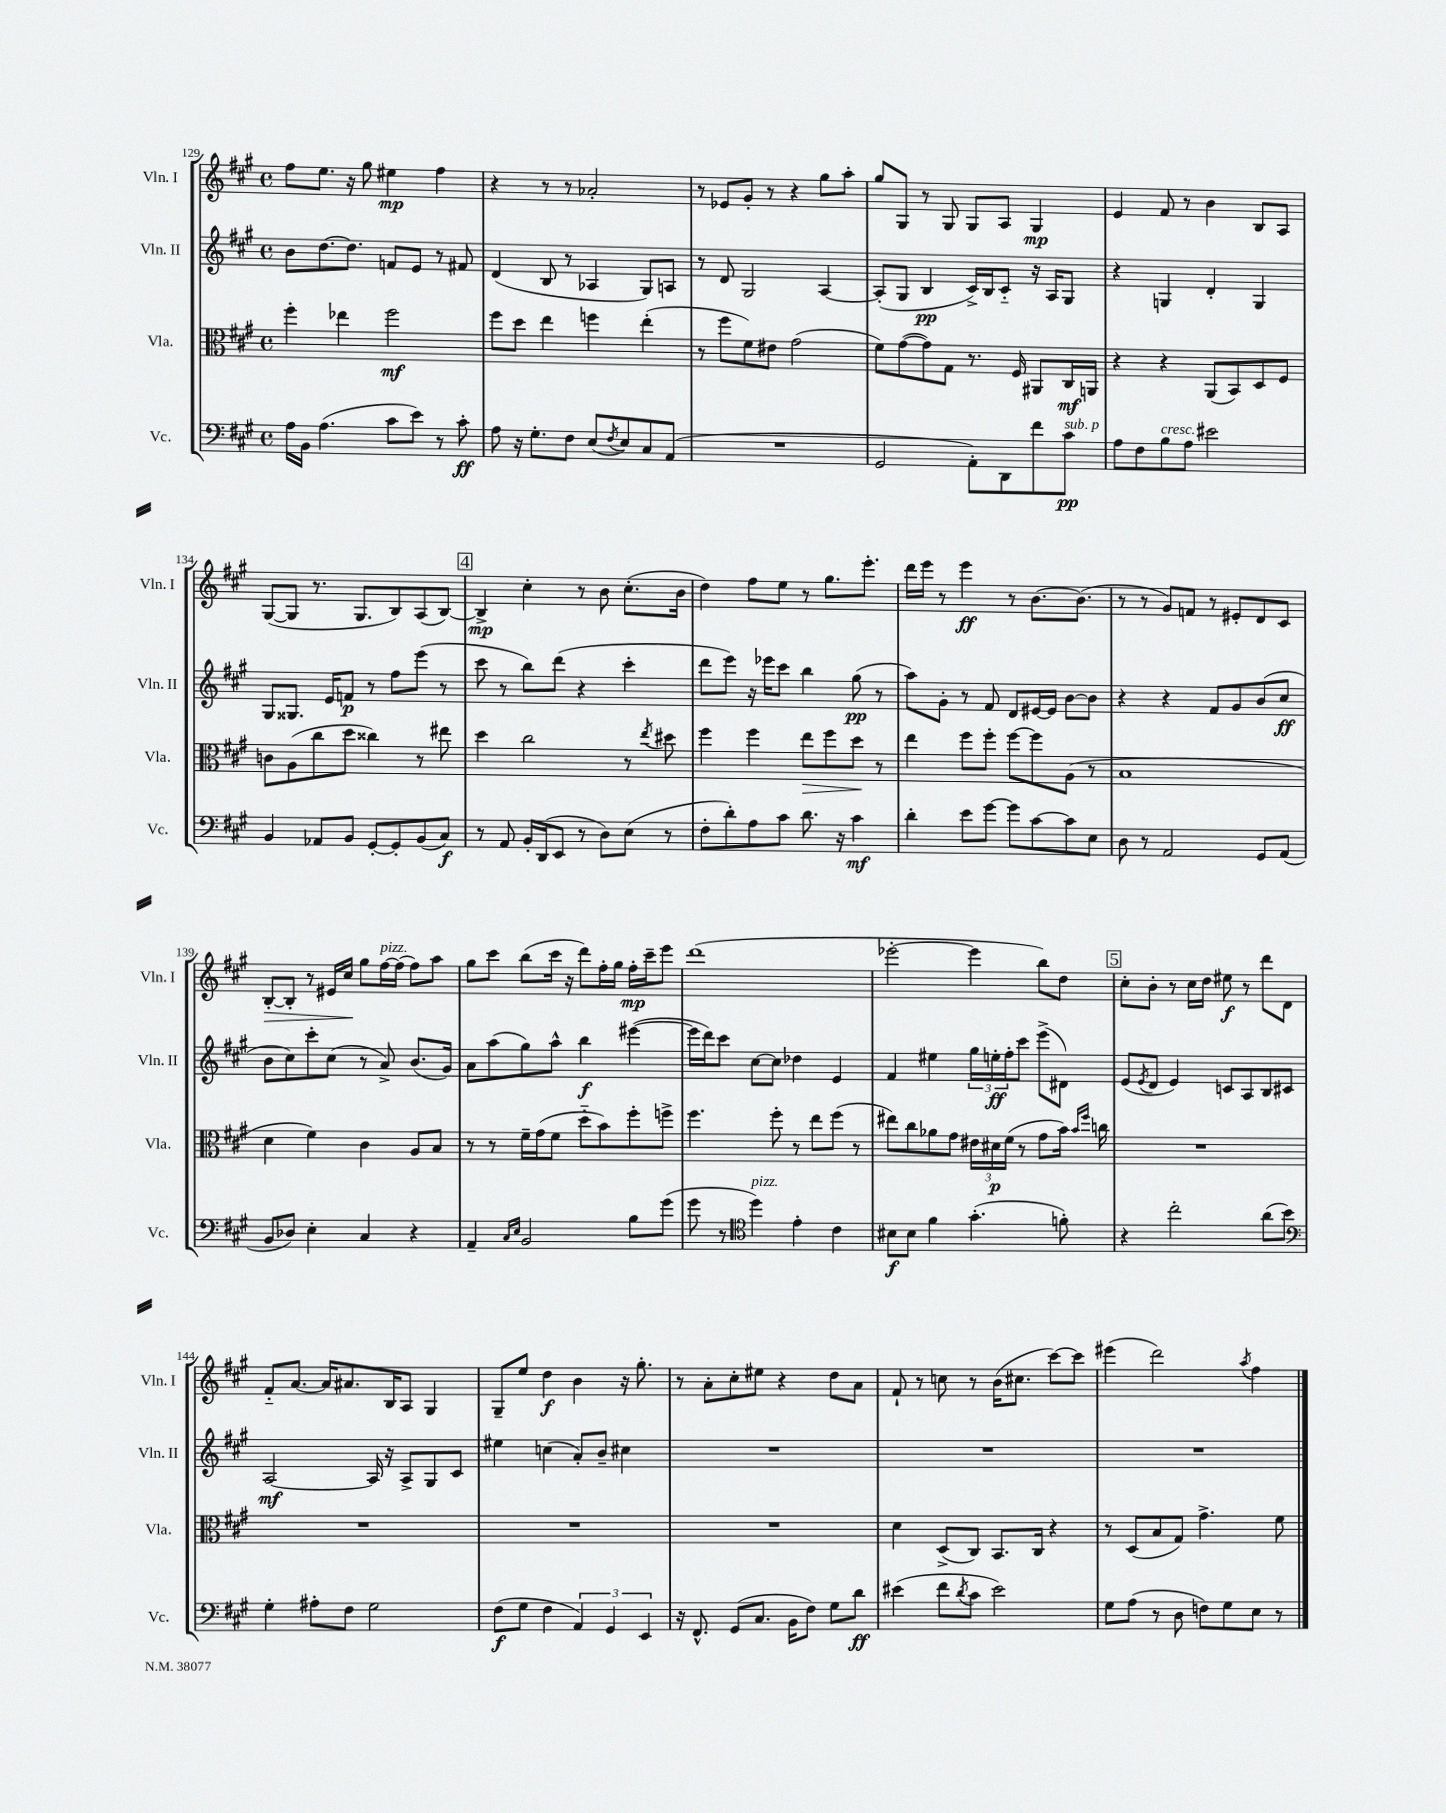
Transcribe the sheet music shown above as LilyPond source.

<<
\new StaffGroup <<
\new Staff = "s0" \with { instrumentName = "Vln. I" shortInstrumentName = "Vln. I" } {
    \clef treble \key a \major \defaultTimeSignature \time 4/4
    fis''8 e''8. r16 gis''8 eis''4\mp fis''4 |
    r4 r8 r8 aes'2-. |
    r8 ees'8 gis'8-. r8 r4 gis''8 a''8-. |
    gis''8 gis8 r8 gis8 gis8 a8 gis4\mp |
    e'4 fis'8 r8 b'4 b8 a8 |
    gis8~( gis8 r8. gis8. b8) a8( b8~) |
    \mark \markup { \box "4" } b4->\mp cis''4-. r8 b'8 cis''8.-.( b'16 |
    d''4) fis''8 e''8 r8 gis''8. e'''8.-. |
    d'''16 e'''16 r8 e'''4\ff r8 b'8.~ b'8.( |
    r8 r8 gis'8) f'8 r8 eis'8-. d'8 cis'8 |
    b8~-.\> b8-. r8 eis'16 cis''16\! gis''8 fis''16~^\markup { \italic "pizz." } fis''16( fis''8) a''8 |
    gis''8 cis'''8 b''8( cis'''16 r16 d'''8) fis''16-. gis''16 fis''16-.\mp cis'''16-- e'''8 |
    d'''1( |
    ees'''2~-. ees'''4 b''8) d''8 |
    \mark \markup { \box "5" } cis''8-. b'8-. r8 cis''16 d''16 eis''8\f r8 d'''8 d'8 |
    fis'8-_ a'8.~ a'16 ais'8. b16 a8 gis4 |
    gis8-- e''8 d''4\f b'4 r16 gis''8.-. |
    r8 a'8-. cis''8-. eis''8 r4 d''8 a'8 |
    fis'8-! r8 c''8 r8 b'16( cis''8. cis'''8~) cis'''8 |
    eis'''4( d'''2) \acciaccatura { a''8 } fis''4 \bar "|." |
}
\new Staff = "s1" \with { instrumentName = "Vln. II" shortInstrumentName = "Vln. II" } {
    \clef treble \key a \major \defaultTimeSignature \time 4/4
    b'8 d''8.~ d''8. f'8 e'8 r8 fis'8 |
    d'4( b8 r8 aes4 gis8) a8 |
    r8 d'8 gis2 a4~ |
    a8-.( gis8 b4\pp cis'16->) b16 cis'8-_ r16 a16 gis8 |
    r4 g4 d'4-. g4 |
    gis8 gisis8. e'16 f'8\p r8 fis''8 e'''8( r8 |
    \mark \markup { \box "4" } cis'''8 r8 b''8) d'''8( r4 cis'''4-. |
    d'''8 e'''8) r16 ees'''16 cis'''8 b''4 gis''8\pp( r8 |
    a''8) gis'8-. r8 fis'8 d'8 eis'16~ eis'16 b'8~ b'8 |
    r4 r4 fis'8 gis'8 b'8( cis''8\ff |
    b'8 cis''8) cis'''8-. cis''8( r8 a'8->) b'8.( gis'16) |
    a'8 a''8( gis''8) a''8-^ b''4\f eis'''4~( |
    eis'''16 d'''16) cis'''8 cis''8~ cis''8 des''4 e'4 |
    fis'4 eis''4 \tuplet 3/2 { gis''16 e''16-.\ff fis''16-. } cis'''8 e'''8->( dis'8) |
    \mark \markup { \box "5" } e'8( \acciaccatura { e'8 } d'8 e'4) c'8 a8 b8 cis'8 |
    a2~\mf a16 r16 a8-> gis8 cis'8 |
    eis''4 c''4( a'8-.) b'8-- cis''4 |
    R1 |
    R1 |
    R1 \bar "|." |
}
\new Staff = "s2" \with { instrumentName = "Vla." shortInstrumentName = "Vla." } {
    \clef alto \key a \major \defaultTimeSignature \time 4/4
    fis''4-. ees''4 fis''2\mf |
    fis''8 d''8 e''4 f''4 e''4-.( |
    r8 fis''8 fis'8) eis'8 gis'2( |
    fis'8) gis'8~( gis'8) gis8 r8. fis16 ais,8 cis16\mf a,16 |
    r4 r4 a,8( b,8) d8 fis8 |
    c'8 a8( cis''8 d''8 cisis''4) r8 eis''8 |
    \mark \markup { \box "4" } d''4 cis''2 r8 \acciaccatura { e''8 } dis''8 |
    fis''4 fis''4 e''8\> fis''8 d''8\! r8 |
    e''4 fis''8 fis''8-. fis''8~ fis''8 a8( r8 |
    b1 |
    d'4 fis'4) cis'4 a8 b8 |
    r8 r8 fis'16-- gis'16( fis'8 d''8-_ b'8) fis''8-. f''8-> |
    fis''4. fis''8-. r8 e''8 fis''8( r8 |
    eis''8) cis''8 aes'8 gis'8 \tuplet 3/2 { eis'16 dis'16\p fis'16( } r8 gis'8 b'16) \grace { b'16 fis''16 } c''16 |
    \mark \markup { \box "5" } R1 |
    R1 |
    R1 |
    R1 |
    d'4 d8->( cis8) b,8. cis16 r4 |
    r8 d8( b8 gis8) gis'4.-> fis'8 \bar "|." |
}
\new Staff = "s3" \with { instrumentName = "Vc." shortInstrumentName = "Vc." } {
    \clef bass \key a \major \defaultTimeSignature \time 4/4
    a16 b,16 a4.( cis'8 e'8) r8 cis'8-.\ff |
    a8 r16 gis8.-. fis8 e8( \acciaccatura { fis8 } e8) cis8 a,8( |
    R1 |
    gis,2 a,8-.) d,8 fis'8 cis'8\pp^\markup { \italic "sub. p" } |
    a8 fis8 b8^\markup { \italic "cresc." } a8 eis'2 |
    b,4 aes,8 b,8 gis,8~-. gis,8-. b,8( cis8\f) |
    \mark \markup { \box "4" } r8 a,8 b,16-. d,16( e,8 r8 d8) e8( r8 |
    fis8-. d'8-.) a8 cis'8 d'8. r16 cis'4\mf |
    d'4-. e'8 gis'8~ gis'8 cis'8~ cis'8 e8 |
    d8 r8 a,2 gis,8 a,8( |
    b,8 des8) e4-. cis4 r4 |
    a,4-- \grace { cis16 e16 } b,2 b8 gis'8( |
    gis'8 r8 \clef tenor d''4^\markup { \italic "pizz." }) e'4-. cis'4 |
    bis8\f bis8 fis'4 gis'4.-.( f'8-.) |
    \mark \markup { \box "5" } r4 cis''2-. a'8( b'8) |
    \clef bass gis4-. ais8-. fis8 gis2 |
    fis8\f( gis8 fis4 \tuplet 3/2 { a,4) gis,4 e,4 } |
    r16 fis,8.-^ gis,8( cis8. b,16 fis8) gis8 d'8\ff |
    eis'4( fis'8 \acciaccatura { d'8 } cis'8 eis'2) |
    gis8 a8( r8 d8 f8) gis8 e8 r8 \bar "|." |
}
>>
>>
\layout { \context { \Score currentBarNumber = #129 } }
